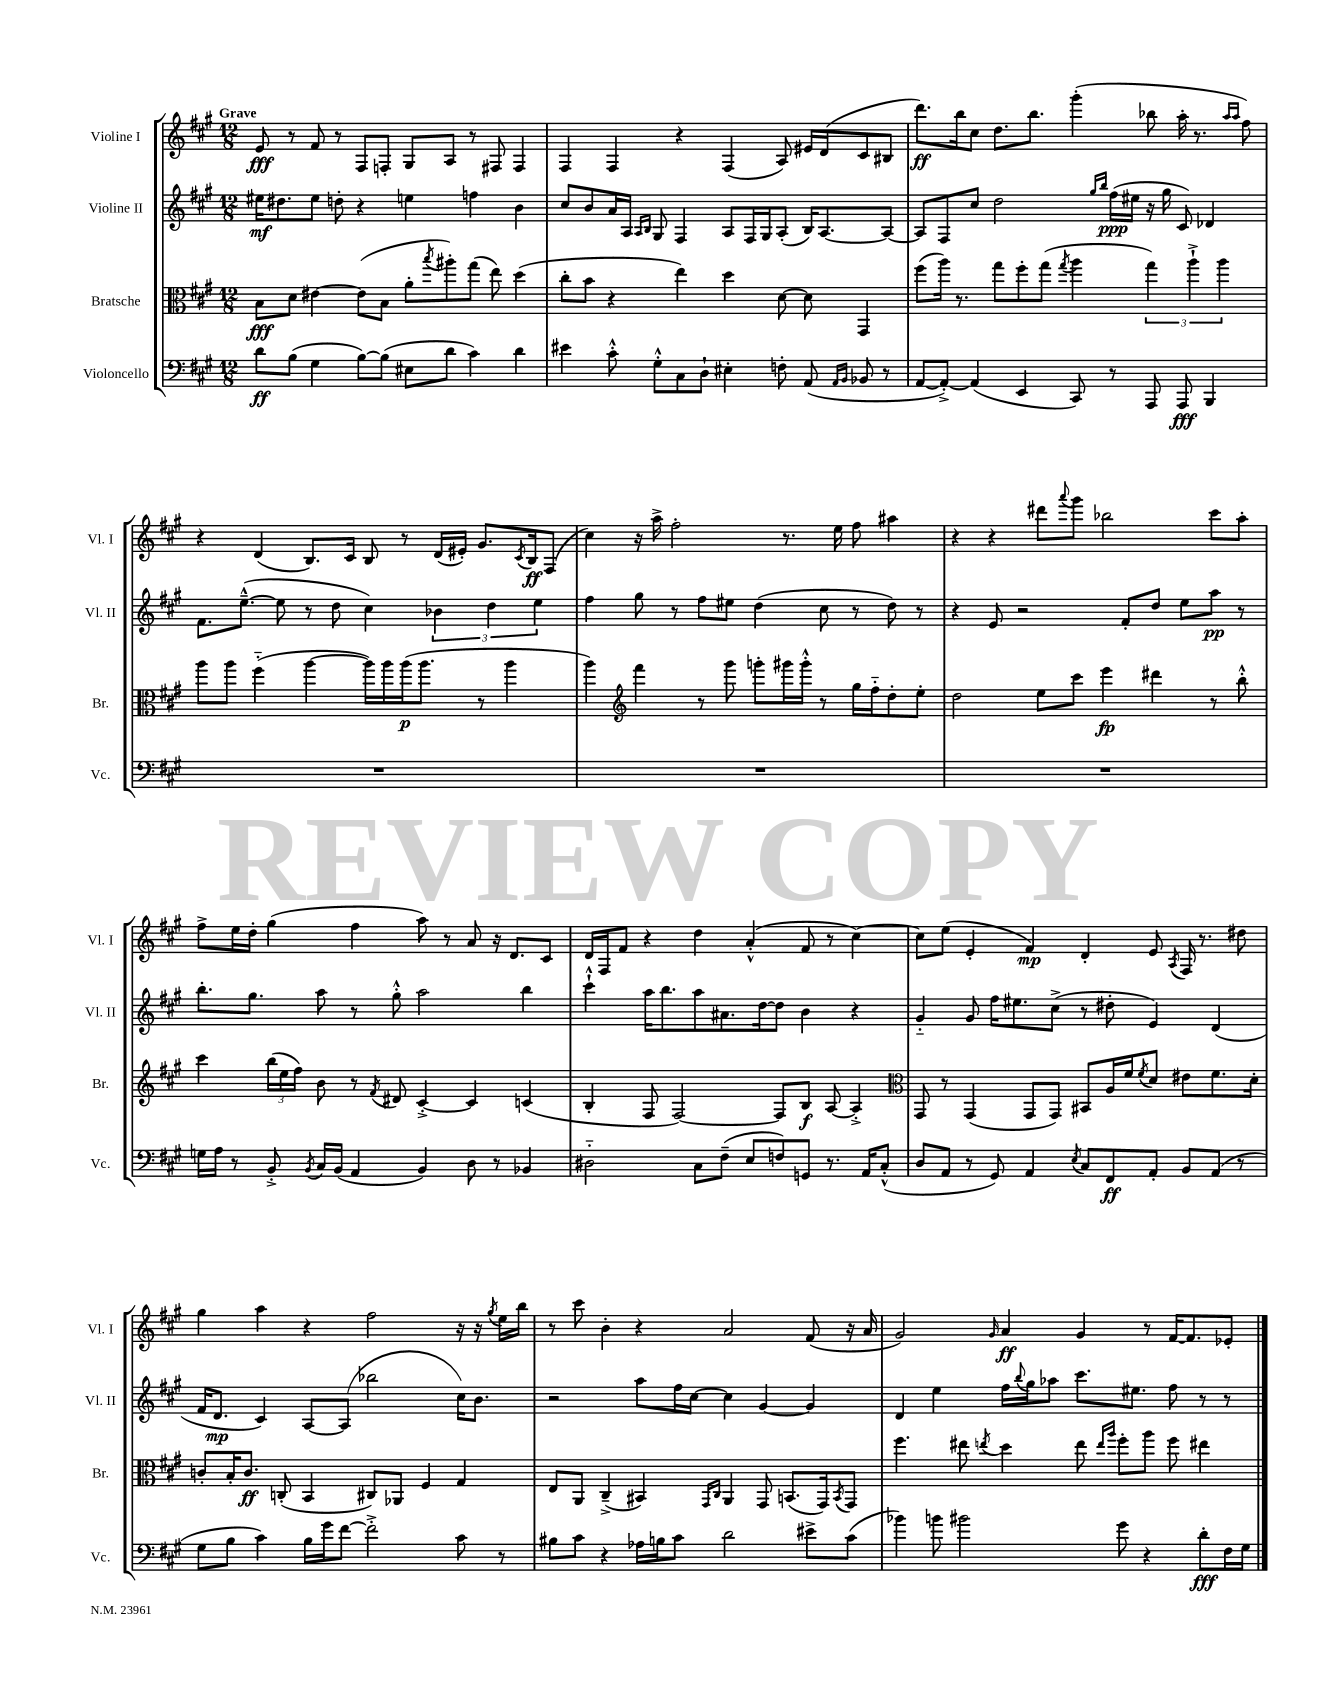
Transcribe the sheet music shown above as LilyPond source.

<<
\new StaffGroup <<
\new Staff = "s0" \with { instrumentName = "Violine I" shortInstrumentName = "Vl. I" } {
    \clef treble \key a \major \numericTimeSignature \time 12/8 \tempo "Grave"
    e'8\fff r8 fis'8 r8 fis8 f8-. gis8 a8 r8 fis8 fis4 |
    fis4 fis4 r4 fis4( a8) eis'16 d'16( cis'8 bis8 |
    d'''8.\ff) b''16 cis''8 d''8. b''8. gis'''4-.( bes''8 a''16-. r8. \grace { a''16 a''16 } fis''8) |
    r4 d'4( b8.) cis'16 b8 r8 d'16( eis'16-.) gis'8. \acciaccatura { cis'8 } b16\ff fis8( |
    cis''4) r16 a''16-> fis''2-. r8. e''16 fis''8 ais''4 |
    r4 r4 dis'''8 \appoggiatura { a'''8 } gis'''8 bes''2 cis'''8 a''8-. |
    fis''8-> e''16 d''16-. gis''4( fis''4 a''8) r8 a'8 r16 d'8. cis'8 |
    d'16 fis16 fis'8 r4 d''4 a'4-.-^( fis'8 r8 cis''4~) |
    cis''8 e''8( e'4-. fis'4\mp) d'4-. e'8 \acciaccatura { a8 } fis16 r8. dis''8 |
    gis''4 a''4 r4 fis''2 r16 r16 \acciaccatura { gis''8 } e''16 b''16 |
    r8 cis'''8 b'4-. r4 a'2 fis'8( r16 a'16 |
    gis'2) \grace { gis'16 } a'4\ff gis'4 r8 fis'16~ fis'8. ees'8-. \bar "|." |
}
\new Staff = "s1" \with { instrumentName = "Violine II" shortInstrumentName = "Vl. II" } {
    \clef treble \key a \major \numericTimeSignature \time 12/8
    eis''16\mf dis''8. eis''8 d''8-. r4 e''4 f''4 b'4 |
    cis''8 b'8 a'16 a16 \grace { a16 b16 } gis8 fis4 a8 fis16 gis16 a8-.( b16) a8.~ a8~ |
    a8 fis8 cis''8 d''2 \grace { gis''16 b''16 } fis''16\ppp( eis''16 r16 gis''16 cis'8) des'4 |
    fis'8. e''8.~---^( e''8 r8 d''8 cis''4) \tuplet 3/2 { bes'4 d''4 e''4 } |
    fis''4 gis''8 r8 fis''8 eis''8 d''4( cis''8 r8 d''8) r8 |
    r4 e'8 r2 fis'8-. d''8 e''8 a''8\pp r8 |
    b''8.-. gis''8. a''8 r8 gis''8-.-^ a''2 b''4 |
    cis'''4-!-^ a''16 b''8. a''8 ais'8. d''16~ d''8 b'4 r4 |
    gis'4-_ gis'8 fis''16 eis''8. cis''8->( r8 dis''8-. e'4) d'4( |
    fis'16 d'8.\mp cis'4) a8~ a8( bes''2 cis''16) b'8. |
    r2 a''8 fis''16 cis''16~ cis''4 gis'4~ gis'4 |
    d'4 e''4 fis''16 \appoggiatura { b''8 } gis''16 aes''8 cis'''8. eis''8. fis''8 r8 r8 \bar "|." |
}
\new Staff = "s2" \with { instrumentName = "Bratsche" shortInstrumentName = "Br." } {
    \clef alto \key a \major \numericTimeSignature \time 12/8
    b8\fff d'8 eis'4~ eis'8( b8 a'8-. \acciaccatura { b''8 } ais''8-.) gis''8( e''8) d''4( |
    cis''8-. b'8 r4 e''4) d''4 d'8~ d'8 gis,4 |
    fis''8( a''16) r8. gis''8 fis''8-. gis''8( \acciaccatura { gis''8 } a''4 \tuplet 3/2 { gis''4) a''4-!-> a''4 } |
    a''8 a''8 fis''4-_( a''4~ a''16) a''16 a''16\p( a''8. r8 a''4 |
    a''4) \clef treble fis'''4 r8 gis'''8 g'''8-. gis'''16 gis'''16-.-^ r8 gis''16 fis''16-_ d''8-. e''8-. |
    d''2 e''8 cis'''8 e'''4\fp dis'''4 r8 b''8-.-^ |
    cis'''4 \tuplet 3/2 { b''16( e''16 fis''16) } b'8 r8 \acciaccatura { fis'8 } dis'8 cis'4~-.-> cis'4 c'4( |
    b4-. fis8 fis2~) fis8 b8\f a8~ a4-.-> |
    \clef alto gis,8 r8 gis,4( gis,8 gis,8) bis,8 a16 fis'16 \acciaccatura { fis'8 } d'8 eis'8 fis'8. d'16-. |
    c'8-. b16-. c'8.\ff c8-.( b,4 cis8) aes,8 fis4 gis4 |
    e8 a,8 cis4--->( bis,4) \grace { gis,16 cis16 } a,4 gis,8 b,8.( gis,16) \acciaccatura { b,8 } gis,8 |
    fis''4. eis''8 \acciaccatura { e''8 } d''4 e''8 \grace { e''16 a''16 } fis''8-. a''8 fis''8 eis''4 \bar "|." |
}
\new Staff = "s3" \with { instrumentName = "Violoncello" shortInstrumentName = "Vc." } {
    \clef bass \key a \major \numericTimeSignature \time 12/8
    d'8\ff b8( gis4 b8~) b8( eis8 d'8 cis'4) d'4 |
    eis'4 cis'8-.-^ gis8-.-^ cis8 d8-! eis4-. f8-. a,8( \grace { a,16 b,16 } bes,8 r8 |
    a,8~ a,8~-.->) a,4( e,4 cis,8) r8 a,,8 a,,8\fff b,,4 |
    R1. |
    R1. |
    R1. |
    g16 a16 r8 b,8-.-> \acciaccatura { b,8 } cis16 b,16( a,4 b,4) d8 r8 bes,4 |
    dis2-_ cis8 fis8--( e8 f8) g,8 r8. a,16 cis8-.-^( |
    d8 a,8 r8 gis,8) a,4 \acciaccatura { e8 } cis8 fis,8\ff a,8-. b,8 a,8( r8 |
    gis8 b8 cis'4) b16 gis'16 fis'8~ fis'2-.-> cis'8 r8 |
    bis8 cis'8 r4 aes16 b16 cis'8 d'2 eis'8-> cis'8( |
    bes'4) b'8 bis'2 gis'8 r4 d'8-.\fff fis16 gis16 \bar "|." |
}
>>
>>
\layout { \context { \Score \remove "Bar_number_engraver" } }
